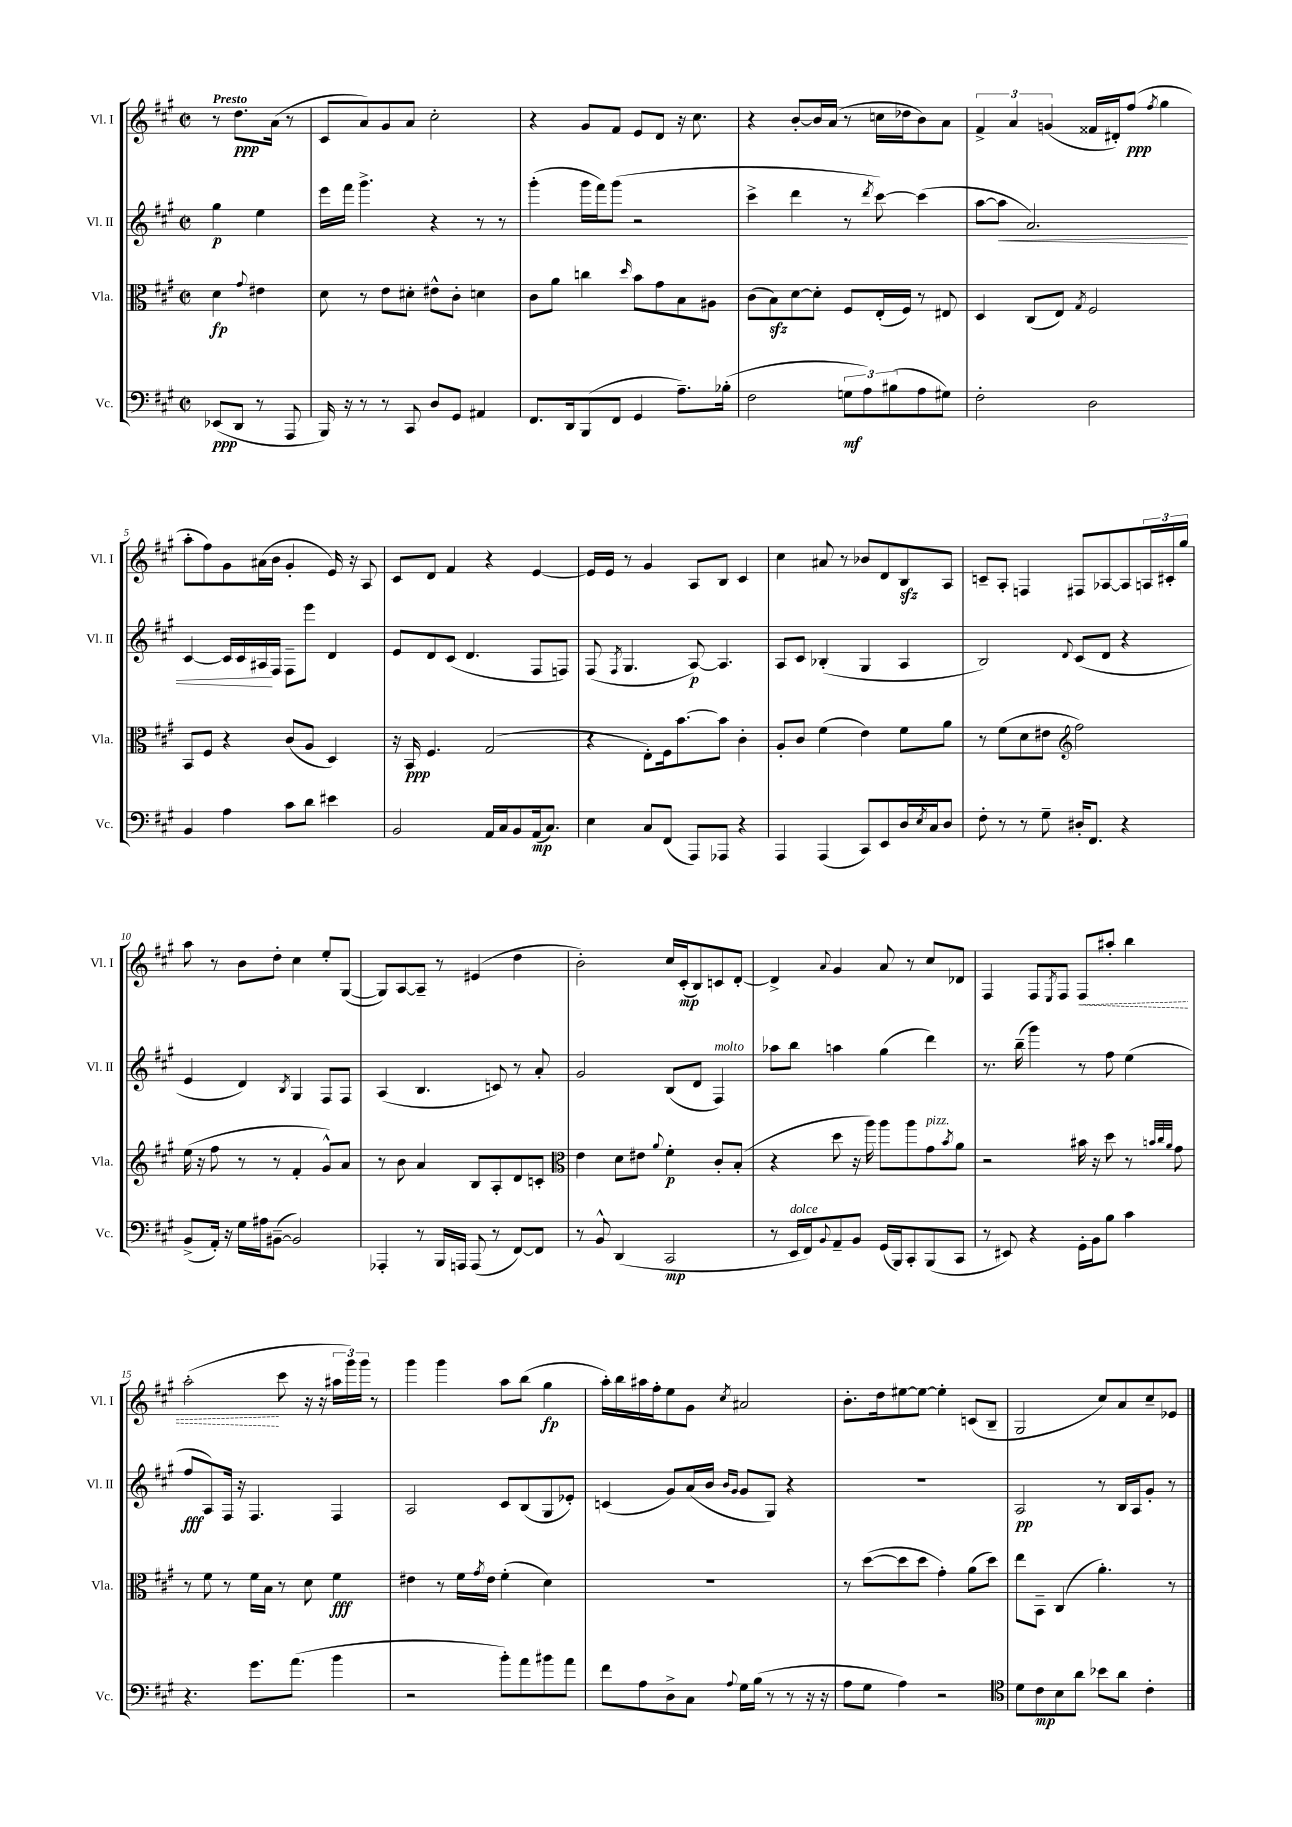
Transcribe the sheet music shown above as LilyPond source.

<<
\new StaffGroup <<
\new Staff = "s0" \with { instrumentName = "Vl. I" shortInstrumentName = "Vl. I" } {
    \clef treble \key a \major \defaultTimeSignature \time 2/2 \partial 2 \tempo "Presto"
    r8 d''8.\ppp a'16( r8 |
    cis'8 a'8) gis'8 a'8 cis''2-. |
    r4 gis'8 fis'8 e'8 d'8 r16 cis''8. |
    r4 b'8~-. b'16 a'16( r8 c''16 des''16 b'8) a'8 |
    \tuplet 3/2 { fis'4-> a'4 g'4( } fisis'16 dis'16-.) fis''8\ppp( \acciaccatura { fis''8 } gis''4 |
    a''8-. fis''8) gis'8 ais'16( b'16 gis'4-. e'16) r16 a8 |
    cis'8 d'8 fis'4 r4 e'4~ |
    e'16 e'16 r8 gis'4 a8 b8 cis'4 |
    cis''4 ais'8 r8 bes'8 d'8 b8\sfz a8 |
    c'8-- a8-. f4 fis8 aes8~ aes8 \tuplet 3/2 { a16 cis'16-. gis''16 } |
    a''8 r8 b'8 d''8-. cis''4 e''8-. gis8~( |
    gis8) a8~ a8-- r8 eis'4( d''4 |
    b'2-.) cis''16 cis'16-.\mp( b8) c'8 d'8~-. |
    d'4-> \appoggiatura { a'8 } gis'4 a'8 r8 cis''8 des'8 |
    fis4 fis8 \acciaccatura { e8 } fis8 \once \override Hairpin.style = #'dashed-line fis8\< ais''8-. b''4 |
    a''2-.\!( cis'''8 r16 r16 \tuplet 3/2 { ais''16 gis'''16) gis'''16 } r8 |
    gis'''4 gis'''4 a''8 b''8( gis''4\fp |
    a''16-.) b''16 ais''16 fis''16-. e''8 gis'8 \acciaccatura { cis''8 } ais'2 |
    b'8.-. d''16 eis''8~ eis''8~ eis''4-. c'8( b8-- |
    gis2 cis''8) a'8 cis''8-- ees'8 \bar "|." |
}
\new Staff = "s1" \with { instrumentName = "Vl. II" shortInstrumentName = "Vl. II" } {
    \clef treble \key a \major \defaultTimeSignature \time 2/2 \partial 2
    gis''4\p e''4 |
    e'''16 fis'''16 gis'''4.-> r4 r8 r8 |
    gis'''4-.( gis'''16 fis'''16) gis'''8( r2 |
    cis'''4-> d'''4 r8 \acciaccatura { d'''8 } cis'''8~) cis'''4( |
    a''8~ a''8\< a'2.) |
    cis'4~ cis'16 cis'16 ais16\! fis16 fis8-- e'''8 d'4 |
    e'8 d'8 cis'8( d'4. fis8 f8) |
    fis8( \acciaccatura { fis8 } gis4. a8~\p) a4. |
    a8 cis'8 bes4-.( gis4 a4 |
    b2) \appoggiatura { d'8 } cis'8( d'8 r4 |
    e'4 d'4) \acciaccatura { b8 } gis4 fis8 fis8 |
    a4( b4. c'8) r8 a'8-. |
    gis'2 b8( d'8 fis4^\markup { \italic "molto" }) |
    aes''8 b''8 a''4 gis''4( d'''4) |
    r8. b''16--( gis'''4) r8 fis''8 e''4( |
    fis''8\fff a8) fis16 r16 fis4. fis4 |
    a2 cis'8 b8( gis8 ees'8-.) |
    c'4( gis'8) a'16( b'16 \grace { b'16 gis'16 } gis'8 gis8) r4 |
    R1 |
    a2\pp r8 b16 a16 gis'8-. r8 \bar "|." |
}
\new Staff = "s2" \with { instrumentName = "Vla." shortInstrumentName = "Vla." } {
    \clef alto \key a \major \defaultTimeSignature \time 2/2 \partial 2
    d'4\fp \appoggiatura { gis'8 } eis'4 |
    d'8 r8 e'8 dis'8-. eis'8-^ cis'8-. d'4 |
    cis'8 a'8 c''4 \grace { d''16 } b'8 gis'8 b8 ais8 |
    cis'8( b8\sfz) d'8~ d'8-. fis8 e16-.( fis16) r8 eis8 |
    d4 cis8( e8) \acciaccatura { gis8 } fis2 |
    b,8 fis8 r4 cis'8( a8 d4) |
    r16 b,16\ppp fis4. gis2( |
    r4 e8-.) fis16 b'8.~ b'8 cis'4-. |
    a8-. cis'8 fis'4( e'4) fis'8 a'8 |
    r8 fis'8( d'8 eis'8 \clef treble fis''2) |
    e''16( r16 fis''8 r8 r8 fis'4-. gis'8-^) a'8 |
    r8 b'8 a'4 b8 a8-. d'8 c'8-. |
    \clef alto e'4 d'8 eis'8 \appoggiatura { a'8 } fis'4-.\p cis'8-. b8-.( |
    r4 d''8 r16 a''16) a''8 a''8 gis'8^\markup { \italic "pizz." } \acciaccatura { b'8 } a'8 |
    r2 bis'16 r16 d''8 r8 \grace { b'32 cis''32 a'32 } gis'8 |
    r8 fis'8 r8 fis'16 b16 r8 d'8 fis'4\fff |
    eis'4 r8 fis'16 \acciaccatura { gis'8 } eis'16 fis'4-.( d'4) |
    R1 |
    r8 d''8~( d''8 d''8 gis'4-.) a'8( d''8) |
    e''8 b,8-- cis4( a'4.-.) r8 \bar "|." |
}
\new Staff = "s3" \with { instrumentName = "Vc." shortInstrumentName = "Vc." } {
    \clef bass \key a \major \defaultTimeSignature \time 2/2 \partial 2
    ees,8\ppp( d,8 r8 a,,8 |
    b,,16) r16 r8 r8 cis,8 d8 gis,8 ais,4 |
    fis,8. d,16 b,,8( fis,8 gis,4 a8.--) bes16-.( |
    fis2 \tuplet 3/2 { g8\mf a8) bis8( } a8 gis8) |
    fis2-. d2 |
    b,4 a4 cis'8 d'8 eis'4 |
    b,2 a,16 cis16 b,8 a,16\mp( cis8.) |
    e4 cis8 fis,8( a,,8) aes,,8 r4 |
    a,,4 a,,4( cis,8) e,8 d16 \acciaccatura { e8 } cis16 d8 |
    fis8-. r8 r8 gis8-- dis16-. fis,8. r4 |
    b,8->( a,16-.) r16 gis16 ais16 bis,8~--( bis,2) |
    aes,,4-. r8 b,,16 a,,16 a,,8( r8 fis,8~) fis,8 |
    r8 b,8-^ d,4( cis,2\mp |
    r8 e,16^\markup { \italic "dolce" } fis,16) \appoggiatura { b,8 } a,8-- b,8 gis,16( b,,16) cis,8-. b,,8( cis,8 |
    r8 eis,8) r4 gis,16-. b,16 b8 cis'4 |
    r4. gis'8. a'8.( b'4 |
    r2 b'8-.) a'8 bis'8 a'8 |
    fis'8 a8 d8-> cis8 \appoggiatura { a8 } gis16 b16( r8 r8 r16 r16 |
    a8 gis8 a4) r2 |
    \clef tenor d'8 cis'8\mp b8 a'8 bes'8 a'8 cis'4-. \bar "|." |
}
>>
>>
